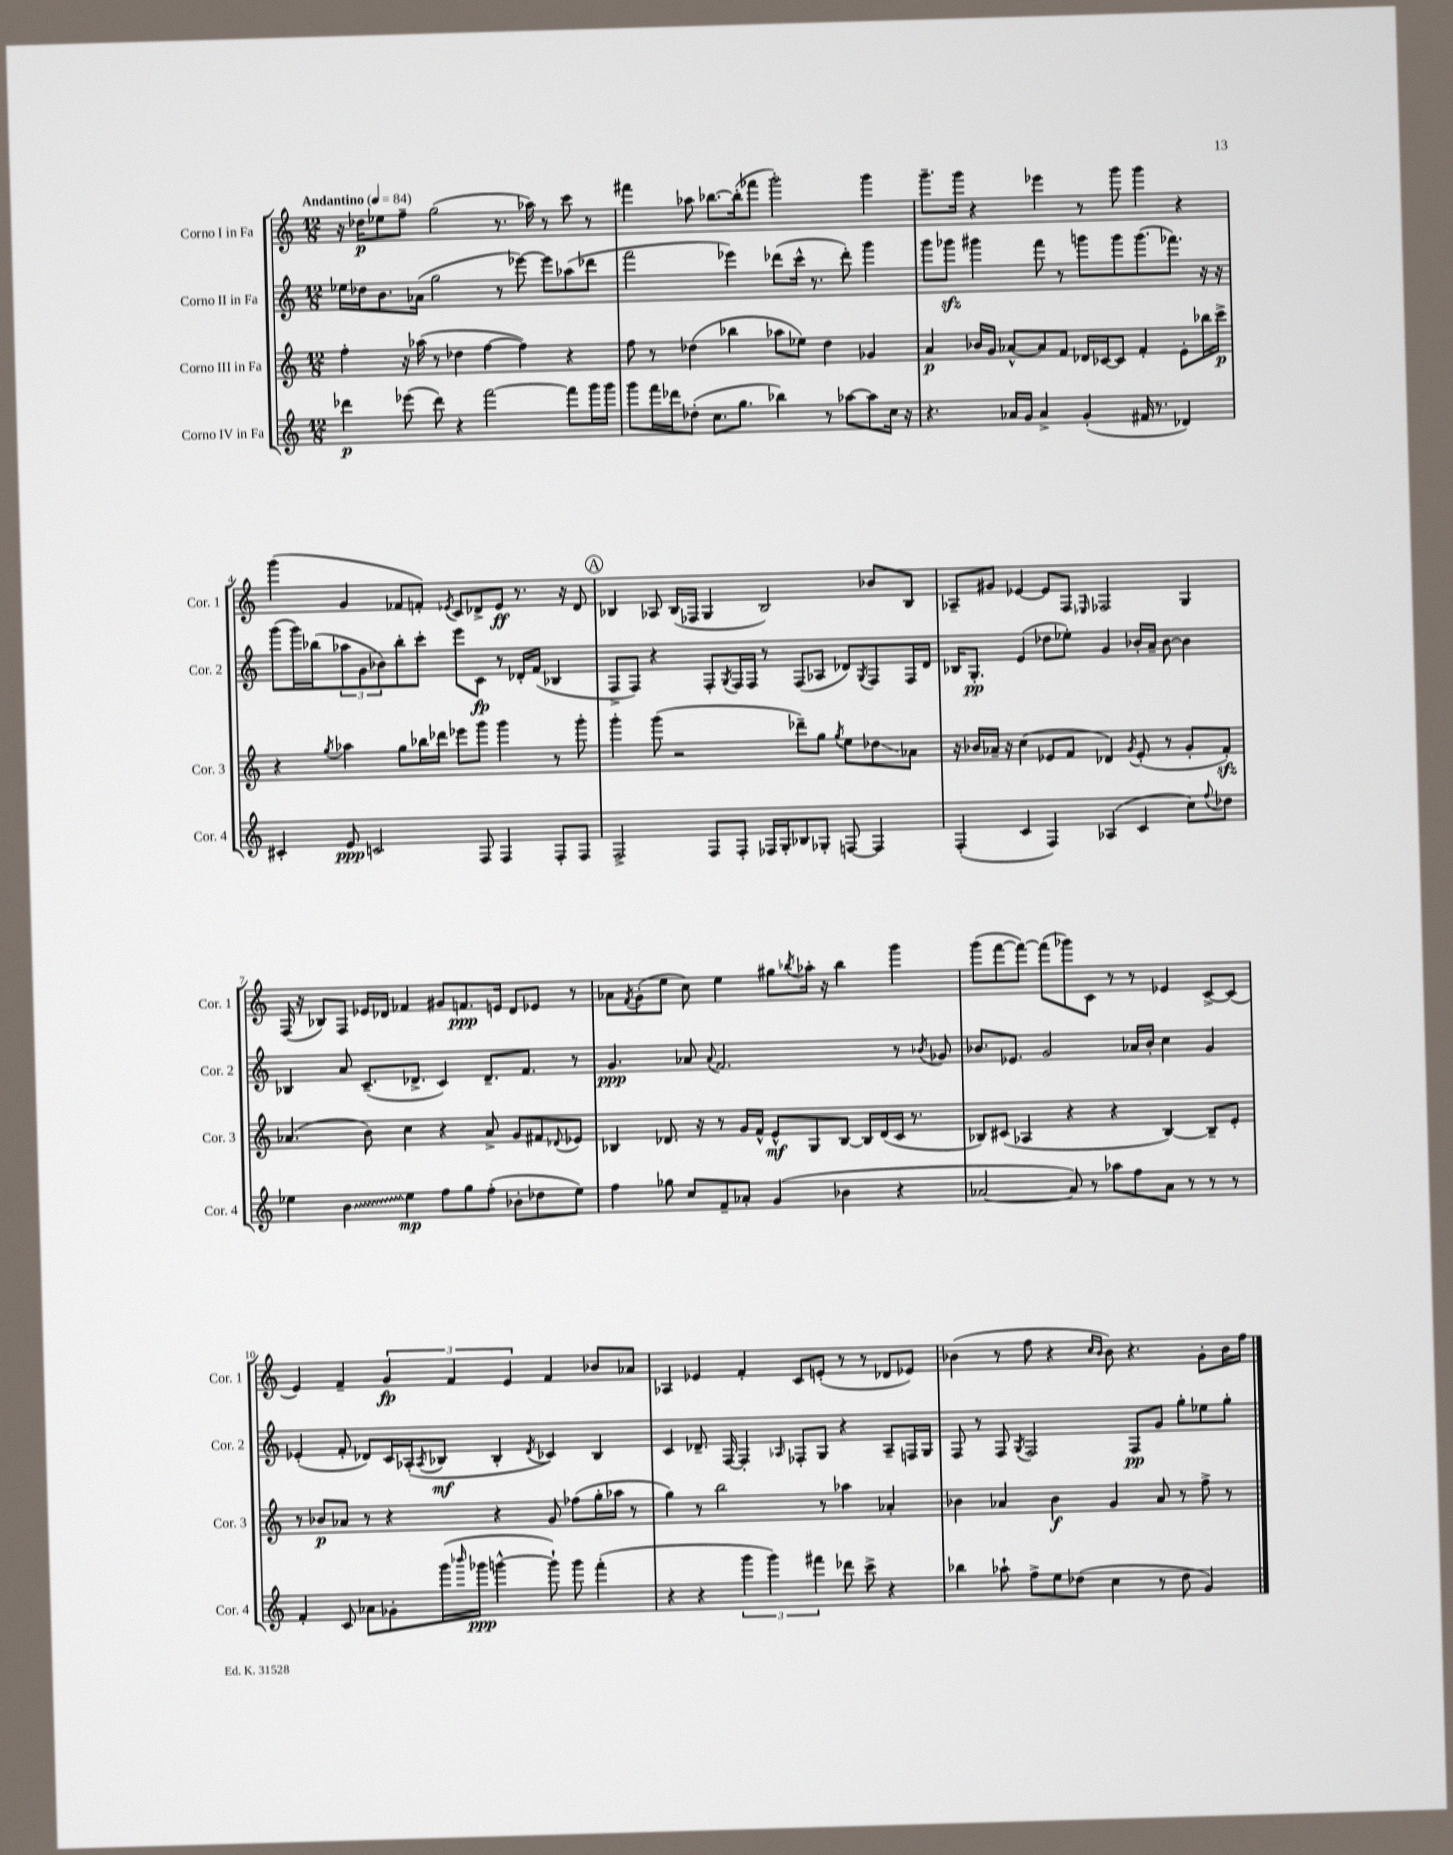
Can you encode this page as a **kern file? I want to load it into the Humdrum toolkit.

**kern	**kern	**kern	**kern
*staff4	*staff3	*staff2	*staff1
*clefG2	*clefG2	*clefG2	*clefG2
*k[]	*k[]	*k[]	*k[]
*M12/8	*M12/8	*M12/8	*M12/8
*MM84	*MM84	*MM84	*MM84
4ddd-	4ff'	16ee-	16r
.	.	16dd-	16dd-
.	.	8.b	8ee-
(8eee-	16r	.	8ff~
.	(16aa-	(16a-	.
8ddd-)	8r	2gg	(2gg
4r	4dd-	.	.
[2fff	[4ff	.	.
.	.	8r	8.r
.	4ff])	[8eee-)	.
.	.	.	16aa-)
.	.	8eee-]	8r
8fff]	4r	(8aa-	8ccc
16ggg	.	8ddd-	8r
16ggg	.	.	.
=	=	=	=
8ggg	8ff	2fff	4fff#
16fff	8r	.	.
16ddd-	.	.	.
(8dd-'	(4dd-	.	8aa-
8.cc	.	.	[8.bb-
.	4bb-	4eee-)	.
8.gg	.	.	(16bb-']
.	.	.	8fff-
4bb-)	8aa-	(8ddd-	2ggg')
.	8ee-)	16ccc^^	.
.	.	8.r	.
8r	4dd-	.	.
[8aa-	.	8ddd-')	.
8aa-]	4g-	4ggg	4ggg
16cc	.	.	.
16r	.	.	.
=	=	=	=
4.r	4a	8ggg	8.ggg~
.	.	8ggg-	.
.	.	.	16ggg
.	16b-	4ggg#	4r
.	16g	.	.
16a-	[8a-^^	.	.
16g	.	.	.
4a-^	8a-]	8fff	4eee-
.	8f	8r	.
(4g'	16d-	8ggg	8r
.	[16c-	.	.
.	8c-]	8ggg	8ggg
16f#	4f'	(8.ggg	4ggg
8.r	.	.	.
.	.	8.fff-)	.
4d-)	8e'	.	4r
.	16bb-	16r	.
.	16ccc^	16r	.
=	=	=	=
4c#'	4r	(8ggg	(4ggg
.	.	16ggg)	.
.	.	(16bb-	.
.	8qgg	.	.
8e	4aa-	12aa-	4g
.	.	12g	.
2c	.	.	.
.	.	12b-)	.
.	8gg	8bb-'	8f-
.	16bb-	8ccc'	8f')
.	16ddd-	.	.
.	.	.	8qe-
.	8eee-	8eee	8c
8F	8ggg	8c	8d-^
4F	4ggg	8r	8e-
.	.	16d-'	8.r
.	.	(16f	.
8F'	8r	4B-	.
.	.	.	16r
8F	8ggg'	.	8d-
=	=	=	=
2F^	4ggg'	8F^	4B-
.	.	8F)	.
.	(8ggg	4r	8A-
.	2r	.	(16B-
.	.	.	16F-
8F	.	8F'	4G
.	.	8qG	.
8F'	.	16F	.
.	.	16F	.
16F-	.	8r	2B-)
16G'	.	.	.
8B-	8ddd-~)	(8F	.
8G-'	8gg	8A-	.
.	8qgg	.	.
[8F	8ee	8d-)	.
.	.	8qG	.
4F]	8dd-	8F	8b-
.	8a-	16F	8B-
.	.	16d-	.
=	=	=	=
(4F'	16r	16B-	8A-~
.	16b-	8.G'	.
.	16a-~	.	8g#
.	16r	.	.
4c	(4cc	(4e	[4e-
4F)	8e-	8dd-	8e-]
.	8f	8ee-')	8F
.	.	.	16qqE-
(4A-	4d-)	4g	2F-
.	8qg	.	.
4c	(8e-'	16b-'	.
.	.	16a~	.
.	8r	[8b-	.
8cc)	8g'	4b-]	4G
8qqff	.	.	.
8dd-	8f')	.	.
=	=	=	=
4ee-	(4.a-	4B-	(16F
.	.	.	16r
.	.	.	8B-)
4b	.	8a	8F
.	8b)	(8.c~	16e-
.	.	.	16d-
4ee-	4cc	.	4f-
.	.	8.d-^	.
8ff	4r	4c)	8g#
8gg	.	.	8.f
(8ff'	8a-^	8.d-~	.
.	.	.	16e
8b-'	8g	.	8d-
.	.	8.f	.
8dd-	8f#	.	8e-
.	8qqd-	.	.
8ee-)	8e-	8r	8r
=	=	=	=
4ff	4B-	4.g	8a-
.	.	.	8qf
.	.	.	(8g'
8gg-	8.d-	.	8ee
8cc	.	8a-	8cc)
.	16r	.	.
.	.	8qqa-	.
8f~	8r	2.f	4ee
8a-'	16g	.	.
.	16f^^	.	.
(4g	8e^^	.	8gg#
.	.	.	8qbb-
.	8G	.	16aa-'
.	.	.	16r
4b-	[8B-	.	4bb-
.	16B-]	.	.
.	(16d-	.	.
4r	16c	8r	4ggg
.	8.r	.	.
.	.	8qb-	.
.	.	8g-	.
=	=	=	=
[2a-	8B-)	8.b-	(8ggg
.	(8c#	.	[8fff
.	.	8.e-	.
.	4A-	.	8fff_)
.	.	2g	(8fff]
8a-])	4r	.	8ggg-)
8r	.	.	8c
8aa-	4r	.	8r
8ff	.	16a-	8r
.	.	16b-'	.
8a-	[4B-)	4cc	4e-
8r	.	.	.
8r	8B-~]	4g	[8c^
8r	8e'	.	(8c]
=	=	=	=
4f'	8r	(4e-'	4e)
.	8b-	.	.
8c	8a-	8f'	4f~
8a-	8r	8d-)	.
8g-'	4r	16c	6g
.	.	(16A-'	.
.	.	8qA-	.
(16ggg	.	8B-	.
.	.	.	6f
16qqbbb-	.	.	.
16ggg-	.	.	.
[4ggg^^	4r	4B-'	.
.	.	.	6e
.	.	8qd-	.
8ggg`])	8g	4c-)	4f
8ggg	(8ff-	.	.
(4fff'	16gg'	4B-	8b-
.	16aa-	.	.
.	8r	.	8a-
=	=	=	=
4r	4gg)	4c	4A-
4r	8r	8.d-~	4e-
.	2bb	.	.
.	.	[16F	.
6ggg	.	4F']	4f'
6ggg)	.	.	.
.	.	16qqA-	.
.	.	8F-'	8c
6fff#	.	.	.
.	8r	8G	(8e'
8ddd-	4aa-	4r	8r
8ccc^	.	.	8r
4r	4a-'	8A-~	8d-
.	.	16F	8e-)
.	.	16G	.
=	=	=	=
4bb-	4b-	8F	(4b-
.	.	8r	.
8aa-`	4a-	8F	8r
.	.	8qG	.
8ff^	.	2F	8ff
8ee	4b-	.	4r
(8dd-	.	.	.
.	.	.	16qqcc
.	.	.	16qqb-
4cc	4g	.	8b-)
.	.	8F	4.r
8r	8a-	8g	.
8dd-	8r	8gg'	.
4g)	8ff^	8ee-	8g'
.	8r	8gg'	16b-
.	.	.	16ff
==	==	==	==
*-	*-	*-	*-
